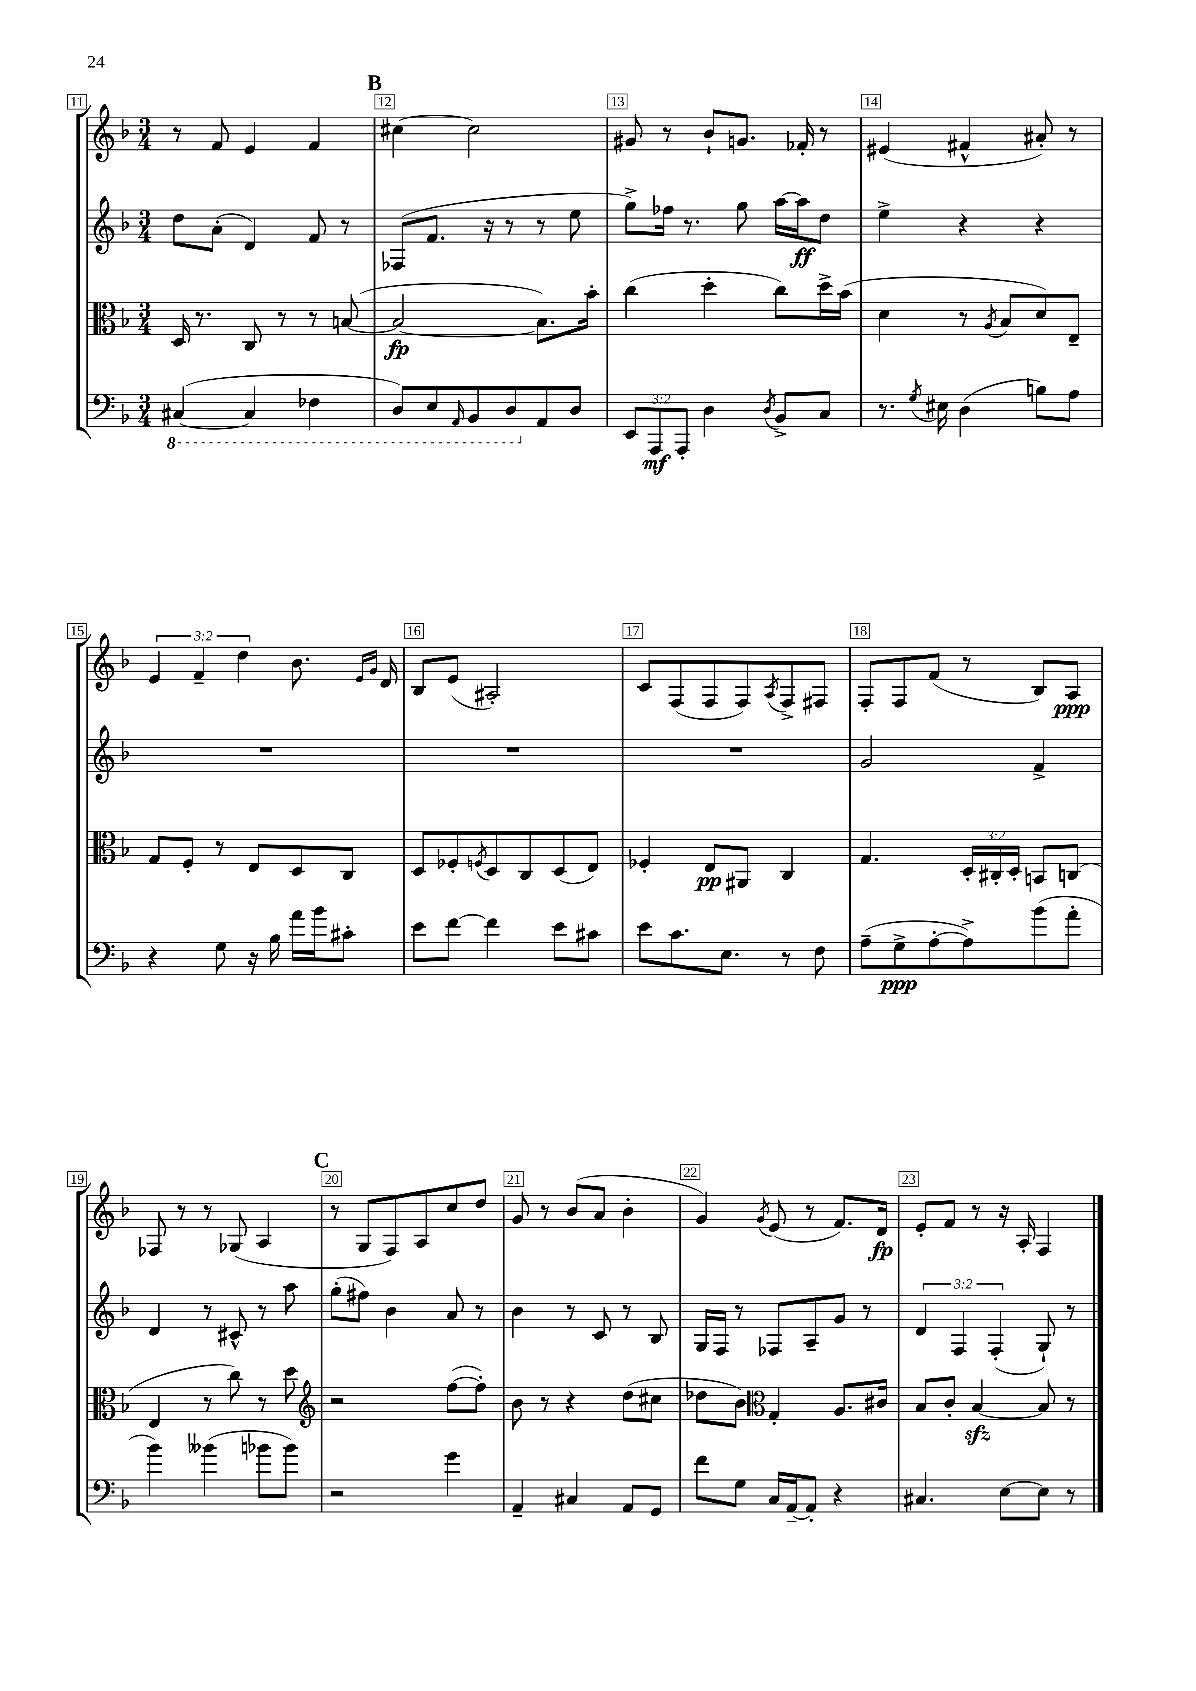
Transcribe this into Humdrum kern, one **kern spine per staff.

**kern	**kern	**kern	**kern
*staff4	*staff3	*staff2	*staff1
*clefF4	*clefC3	*clefG2	*clefG2
*k[b-]	*k[b-]	*k[b-]	*k[b-]
*M3/4	*M3/4	*M3/4	*M3/4
([4CC#	16D	8dd	8r
.	8.r	.	.
.	.	(8a'	8f
4CC#]	8C	4d)	4e
.	8r	.	.
4FF-	8r	8f	4f
.	([8B	8r	.
=	=	=	=
8DD)	2B_	(8F-	[4cc#
8EE	.	8.f	.
16qqAAA	.	.	.
8BBB-	.	.	2cc#]
.	.	16r	.
8DD	.	8r	.
8AA	8.B])	8r	.
8D	.	8ee	.
.	16b-'	.	.
=	=	=	=
12EE	(4cc	8gg^)	8g#
12AAA	.	.	.
.	.	16ff-	8r
12AAA'	.	.	.
.	.	8.r	.
4D	4dd'	.	8b-`
.	.	8gg	8.g
8qD	.	.	.
8BB-^	8cc)	[16aa	.
.	.	16aa]	16f-'
8C	16dd^	8dd	8r
.	(16b-	.	.
=	=	=	=
8.r	4d	4ee^	(4e#
8qG	.	.	.
16E#	.	.	.
(4D	8r	4r	4f#^^
.	8qA	.	.
.	8B-	.	.
8B)	8d)	4r	8a#')
8A	8E~	.	8r
=	=	=	=
4r	8G	2.r	6e
.	8F'	.	.
.	.	.	6f~
8G	8r	.	.
.	.	.	6dd
16r	8E	.	.
16B-	.	.	.
16a	8D	.	8.b-
16b-	.	.	.
8c#'	8C	.	.
.	.	.	16qqe
.	.	.	16qqg
.	.	.	16d
=	=	=	=
8e	8D	2.r	8B-
[8f	8F-'	.	(8e
.	8qF	.	.
4f]	8D	.	2A#')
.	8C	.	.
8e	(8D	.	.
8c#	8E)	.	.
=	=	=	=
8e	4F-'	2.r	8c
8.c	.	.	(8F
.	8E	.	8F
8.E	.	.	.
.	8AA#	.	8F)
.	.	.	8qA
8r	4C	.	8F^
8F	.	.	8F#
=	=	=	=
(8A~	4.G	2g	8F'
8G^	.	.	8F
[8A'	.	.	(8f
8A^])	24D'	.	8r
.	24C#'	.	.
.	24D'	.	.
(8b-	8BB	4f^	8B-)
8a'	(8C	.	8A
=	=	=	=
4b-)	4E	4d	8F-
.	.	.	8r
(4b--	8r	8r	8r
.	8cc)	8c#^^	(8G-
8b-	8r	8r	4A
8b-)	8dd	8aa	.
=	=	=	=
*	*clefG2	*	*
2r	2r	(8gg'	8r
.	.	8ff#)	8G
.	.	4b-	8F)
.	.	.	8A
4g	([8ff	8a	8cc
.	8ff'])	8r	8dd
=	=	=	=
4AA~	8b-	4b-	8g
.	8r	.	8r
4C#	4r	8r	(8b-
.	.	8c	8a
8AA	(8dd	8r	4b-'
8GG	8cc#	8B-	.
=	=	=	=
8f	8dd-	16G	4g)
.	.	16F	.
8G	8b-)	8r	.
*	*clefC3	*	*
.	.	.	8qg
16C	4G'	8F-	(8e
[16AA~	.	.	.
8AA']	.	8A~	8r
4r	8.A	8g	8.f)
.	.	8r	.
.	16c#	.	16d
=	=	=	=
4.C#	8B-	6d	8e'
.	8c'	.	8f
.	.	6F	.
.	[4B-	.	8r
.	.	(6F'	.
[8E	.	.	16r
.	.	.	16A'
8E]	8B-]	8G`)	4F
8r	8r	8r	.
==	==	==	==
*-	*-	*-	*-
